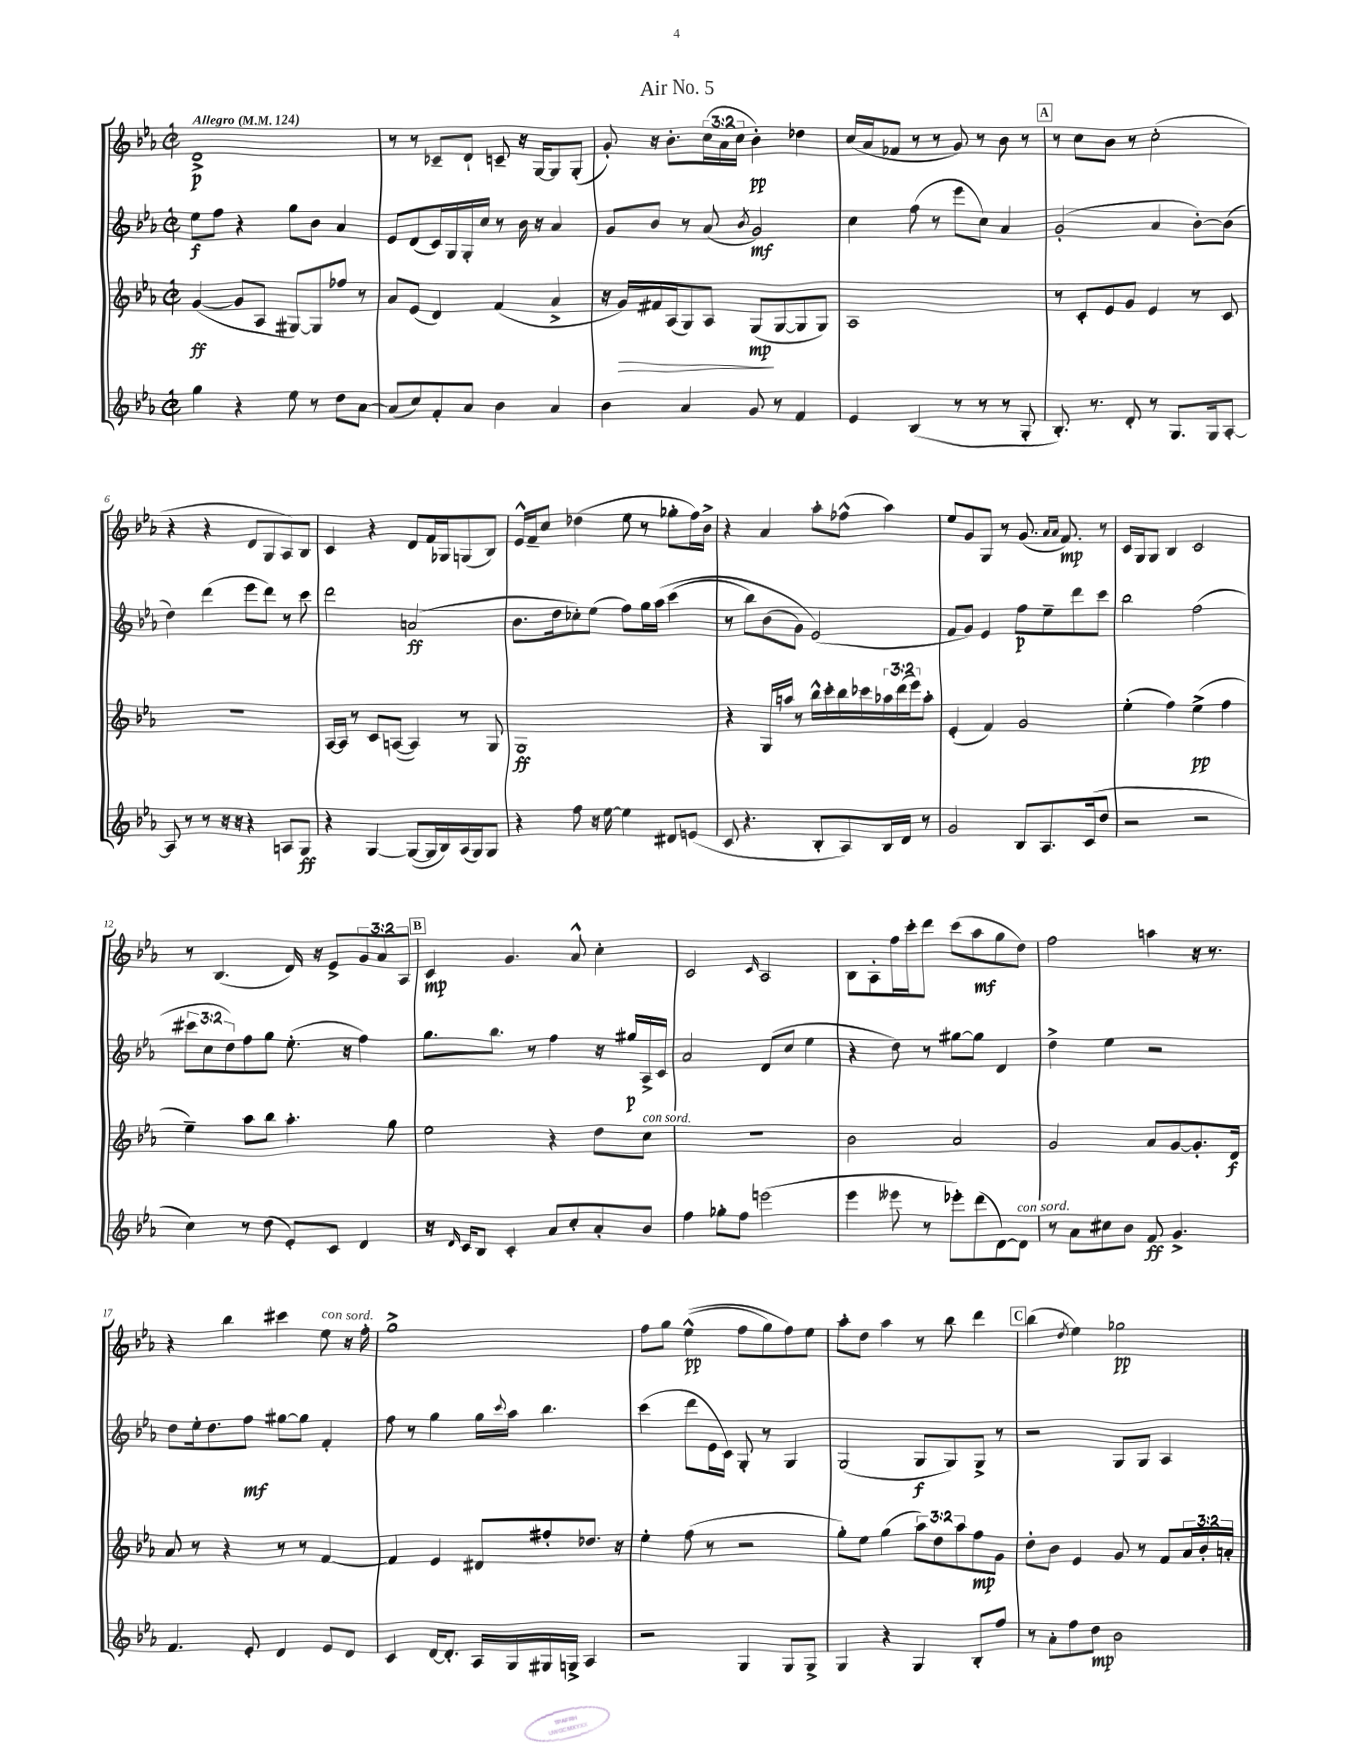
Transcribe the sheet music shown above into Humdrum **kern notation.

**kern	**kern	**kern	**kern
*staff4	*staff3	*staff2	*staff1
*clefG2	*clefG2	*clefG2	*clefG2
*k[b-e-a-]	*k[b-e-a-]	*k[b-e-a-]	*k[b-e-a-]
*M2/2	*M2/2	*M2/2	*M2/2
*met(c|)	*met(c|)	*met(c|)	*met(c|)
*MM124	*MM124	*MM124	*MM124
4gg	([4g	8ee-	1d^
.	.	8ff	.
4r	8g]	4r	.
.	8A-	.	.
8ee-	[8G#)	8gg	.
8r	8G#]	8b-	.
8dd	8ff-	4a-	.
[8a-	8r	.	.
=	=	=	=
(8a-]	8a-	8e-	8r
8cc)	(8e-	(8d	8r
8f'	4d)	16c)	8c-~
.	.	16G	.
8a-	.	16G'	8d`
.	.	16cc	.
4b-	(4f	8r	8c~
.	.	16b-	16r
.	.	16r	[16G
4a-	4a-^	4a-	8G]
.	.	.	(8G'
=	=	=	=
4b-	16r	8g	8g')
.	16g)	.	.
.	16f#	8b-	16r
.	(16A-	.	8.b-'
4a-	8G)	8r	.
.	8A-	(8a-	(24cc
.	.	.	24a-
.	.	.	24cc
.	.	8qb-	.
8g	(8G	2g)	4b-')
8r	[8G	.	.
4f	8G]	.	4dd-
.	8G)	.	.
=	=	=	=
4e-	1A-	4cc	(16cc
.	.	.	16a-
.	.	.	8f-
(4B-	.	(8ff	8r
.	.	8r	8r
8r	.	8eee-	8g)
8r	.	8cc)	8r
8r	.	4a-	8b-
8G'	.	.	8r
=	=	=	=
8.B-')	8r	(2g'	8r
.	8c'	.	8cc
8.r	.	.	.
.	8e-	.	8b-
8d'	8g	.	8r
8r	4e-	4a-	(2cc'
8.G	.	.	.
.	8r	[8b-')	.
16G	.	.	.
[8A-'	8c	(8b-]	.
=	=	=	=
8A-]	1r	4dd)	4r
8r	.	.	.
8r	.	(4ddd	4r
16r	.	.	.
16r	.	.	.
4r	.	8eee-	8d
.	.	8ddd)	8G
8A	.	8r	8A-)
8G	.	8ccc	8B-
=	=	=	=
4r	[16A-	2ddd	4c
.	16A-]	.	.
.	8r	.	.
[4G	8c	.	4r
.	([8A	.	.
(8G_	4A])	(2a	8d
16G]	.	.	16f
16B-)	.	.	16G-
(16A-	8r	.	(8G
16G)	.	.	.
8G	8G	.	8B-)
=	=	=	=
4r	1G	8.b-	16e-^^
.	.	.	16f~
.	.	.	8cc
.	.	16dd	.
8ff	.	8cc-')	(4dd-
16r	.	(8ee-	.
[16ee-	.	.	.
4ee-]	.	8ff)	8ee-
.	.	16gg	8r
.	.	&(16aa-	.
8d#	.	(4ccc	8gg-'
(8e	.	.	16ff)
.	.	.	16b-^
=	=	=	=
8c	4r	8r	4r
4.r	.	8bb-)	.
.	16G	(8b-	4a-
.	16aa	.	.
.	8r	8g)	.
8B-'	16bb-^^	(2e-&)	8aa-'
.	16ccc'	.	.
8A-)	16bb-	.	(8ff-^^
.	16ccc-	.	.
16B-	24aa-	.	4aa-)
.	(24ddd	.	.
16d	.	.	.
.	24eee-)	.	.
8r	8aa-'	.	.
=	=	=	=
2g	(4e-'	8f	8ee-
.	.	8g)	8g
.	4f)	4e-	8G
.	.	.	8r
8B-	2g	8ff	(8.g
8.A-	.	8ee-~	.
.	.	.	16qqa-
.	.	.	16qqa-
.	.	.	8.f)
.	.	8ddd	.
(16c	.	.	.
8dd	.	8ccc	8r
=	=	=	=
2r	(4ee-'	2bb-	16c
.	.	.	16G
.	.	.	8G
.	4ff)	.	4B-
2r	(4ee-^	(2ff	2c
.	4ff	.	.
=	=	=	=
4cc)	4ee-~)	12ccc#	8r
.	.	12cc	.
.	.	.	(4.B-
.	.	12dd)	.
8r	8aa-	8ff	.
(8dd	8bb-	8gg	.
8e-')	4.aa-'	(8.ee-'	16d)
.	.	.	16r
8c	.	.	8e-^
.	.	16r	.
4d	.	4ff)	12g
.	.	.	12a-
.	8gg	.	.
.	.	.	12A-
=	=	=	=
16r	2ee-	8.gg	4c
16qqd	.	.	.
16c	.	.	.
8B-	.	.	.
.	.	8.bb-	.
4c'	.	.	4.g
.	.	8r	.
8a-	4r	4ff	.
8cc'	.	.	8a-^^
8a-'	8dd	16r	4cc'
.	.	16gg#	.
8b-	8cc	16A-^	.
.	.	16c	.
=	=	=	=
4ff	1r	2a-	2c
8gg-'	.	.	.
8ff	.	.	.
.	.	.	16qqc
(2eee	.	(8d	2A-
.	.	8cc	.
.	.	4ee-	.
=	=	=	=
4eee-	2b-	4r	8B-
.	.	.	8A-'
8eee--	.	8dd)	16ff
.	.	.	16ccc'
8r	.	8r	8ddd
8eee-')	2a-	[8gg#	(8ccc
(8ddd	.	8gg#]	8aa-
[8d)	.	4d	8gg
8d]	.	.	8dd)
=	=	=	=
8r	2g	4dd^	2ff
8a-	.	.	.
8cc#	.	4ee-	.
8b-	.	.	.
8f	8a-	2r	4aa
4.g^	[8g	.	.
.	8.g']	.	16r
.	.	.	8.r
.	16d	.	.
=	=	=	=
4.f	8a-	8dd	4r
.	8r	16ee-'	.
.	.	8.dd	.
.	4r	.	4bb-
8e-'	.	8ff	.
4d	8r	[8gg#	4ccc#
.	8r	8gg#]	.
8e-	[4f	4f'	8ee-
8d	.	.	16r
.	.	.	16ff'
=	=	=	=
4c	4f]	8ff	1gg^
.	.	8r	.
[16d	4e-	4gg	.
8.d']	.	.	.
16A-	8d#	16gg	.
.	.	8qqccc	.
16G	.	16aa-	.
16G#	8ff#'	4.bb-	.
16G^	.	.	.
4A-	8.dd-	.	.
.	16r	.	.
=	=	=	=
2r	4ee-'	(4ccc	8ff
.	.	.	8gg
.	(8ff	8ddd	&((4ee-^^
.	8r	16e-	.
.	.	16c)	.
4G	2r	8G'	8ff
.	.	8r	8gg)
8G	.	4G	8ff&)
8G^	.	.	8ee-
=	=	=	=
4G	8gg')	(2G	8aa-'
.	8ee-	.	8dd
4r	(4gg	.	4aa-
4G	12aa-)	8G	8r
.	12dd	.	.
.	.	8G)	8bb-
.	12aa-	.	.
8B-'	8ff	8G^	4ddd
8ff	8g	8r	.
=	=	=	=
8r	8dd'	2r	(4bb-
8a-'	8b-	.	.
.	.	.	8qdd
8ff	4e-	.	4ee-)
8dd	.	.	.
2b-	8g	8G	2gg-
.	8r	8G	.
.	8f	4A-	.
.	24a-	.	.
.	24b-'	.	.
.	24a'	.	.
==	==	==	==
*-	*-	*-	*-
